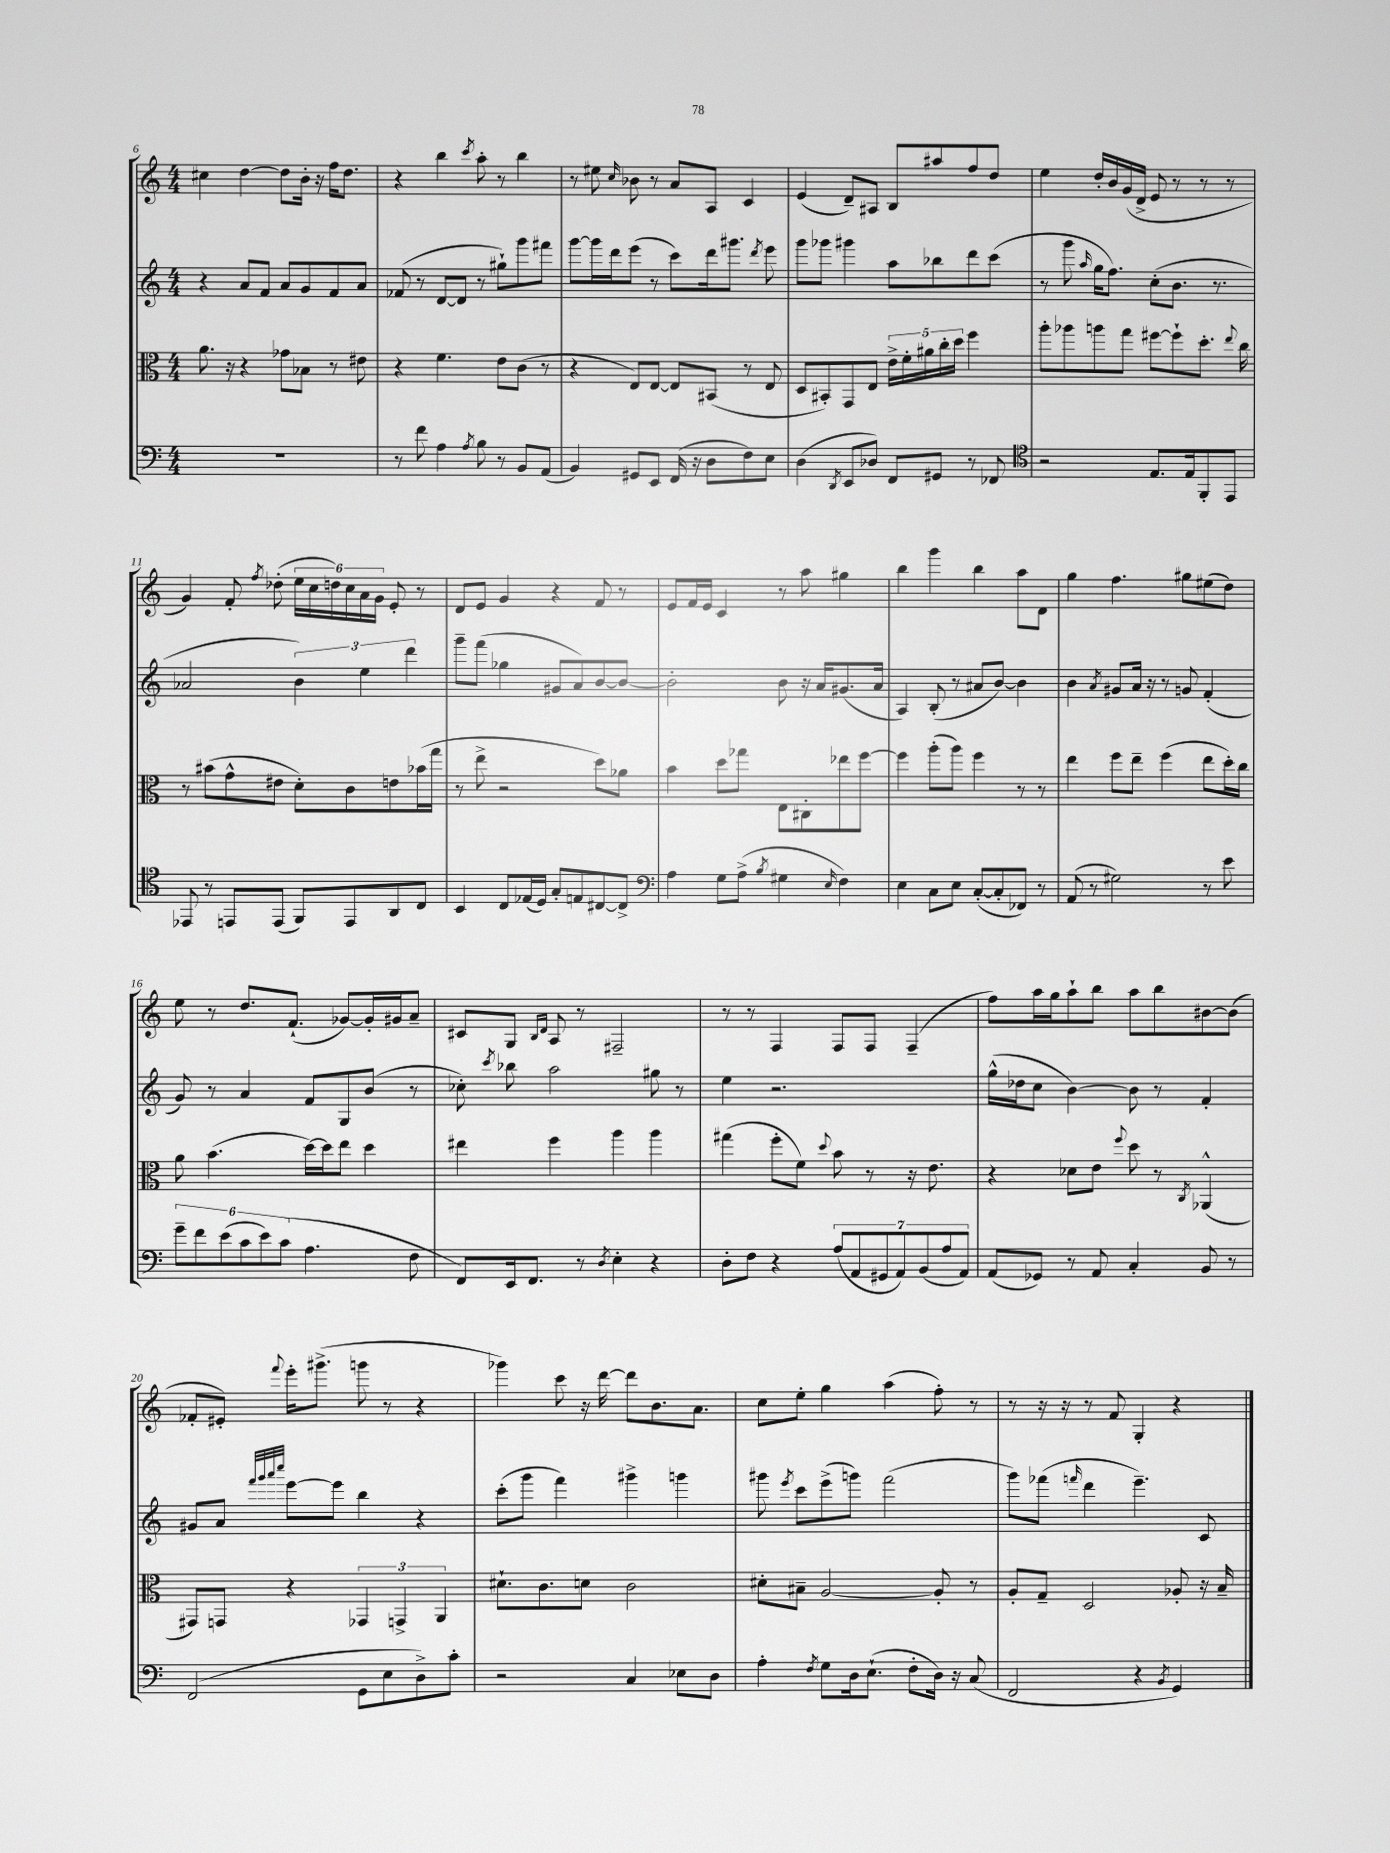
<<
\new StaffGroup <<
\new Staff = "s0" {
    \clef treble \key c \major \numericTimeSignature \time 4/4
    \autoBeamOff cis''4 d''4~ d''8[ b'16]-. r16 f''16[ d''8.] |
    r4 b''4 \acciaccatura { c'''8 } a''8-. r8 b''4 |
    r8 eis''8 \grace { c''16 } bes'8 r8 a'8[ a8] c'4 |
    e'4( d'8[--) ais8] b8[ ais''8 f''8 d''8] |
    e''4 d''16[-. b'16 g'16( d'16]-> e'8 r8 r8 r8 |
    g'4) f'8-. \acciaccatura { f''8 } des''8-.( \tuplet 6/4 { e''16[ c''16 d''16) c''16 a'16 g'16] } e'8-. r8 |
    d'8[ e'8] g'4 r4 f'8 r8 |
    e'8[ f'16 e'16] c'4 r8 a''8 gis''4 |
    b''4 g'''4 b''4 a''8[ d'8] |
    g''4 f''4. gis''8[ eis''8( d''8]) |
    e''8 r8 d''8.[ f'8.]-!( ges'8[~) ges'16-. gis'16 a'8]-- |
    cis'8[ g8] \grace { b16[ d'16] } a8 r8 fis2-- |
    r8 r8 f4 f8[ f8] f4--( |
    f''8[) a''16 g''16 a''8-! b''8] a''8[ b''8 bis'8~ bis'8]( |
    fes'8[-. eis'8]-.) \appoggiatura { f'''8 } e'''16[-. gis'''8.]->( g'''8 r8 r4 |
    ges'''4) c'''8 r16 d'''16~ d'''8[ b'8. a'8.] |
    c''8[ e''8]-. g''4 a''4( f''8-.) r8 |
    r8 r16 r16 r8 f'8 g4-. r4 \bar "|." |
}
\new Staff = "s1" {
    \clef treble \key c \major \numericTimeSignature \time 4/4
    \autoBeamOff r4 a'8[ f'8] a'8[ g'8 f'8 a'8] |
    fes'8( r8 d'8[~ d'8] r8 gis''8[-!) g'''8 fis'''8] |
    g'''8[~ g'''16 d'''16 e'''8]( r8 c'''8[) d'''16 gis'''8.] \acciaccatura { d'''8 } e'''8 |
    g'''8[ ges'''8] gis'''4 a''8[ bes''8 d'''8 c'''8]( |
    r8 g'''8 \grace { a''16 } g''16[ f''8.]) c''8[-.( b'8.] r8. |
    aes'2 \tuplet 3/2 { b'4) e''4 d'''4 } |
    g'''8[-- f'''8]( ges''4 gis'8[ a'8) b'8~ b'8]~ |
    b'2-. b'8 r16 a'16[ gis'8.( a'16] |
    a4) b8-.( r8 ais'8[ b'8]~) b'4 |
    b'4 \acciaccatura { a'8 } gis'8[ a'16] r16 r8 g'8 f'4-.( |
    g'8) r8 a'4 f'8[ g8 b'8]( r8 |
    ces''8-.) \acciaccatura { c'''8 } bes''8 a''2 gis''8 r8 |
    e''4 r2. |
    g''16[-^( des''16 c''8] b'4~) b'8 r8 f'4-. |
    gis'8[ a'8] \grace { f'''32[ g'''32 a'''32 c''''32] } e'''8[~ e'''8] b''4 r4 |
    c'''8[-.( g'''8] f'''4) gis'''4-> g'''4 |
    gis'''8 \acciaccatura { e'''8 } c'''8[ e'''8->( g'''8]) f'''2( |
    g'''8[) fes'''8]( \grace { f'''16 } d'''4 e'''4.--) c'8 \bar "|." |
}
\new Staff = "s2" {
    \clef alto \key c \major \numericTimeSignature \time 4/4
    \autoBeamOff a'8. r16 r4 ges'8[ bes8] r8 eis'8 |
    r4 f'4. e'8[ c'8]( r8 |
    r4 e8[) e8]~ e8[ bis,8]( r8 e8 |
    d8[ bis,8-.) g,8 e8] \tuplet 5/4 { e'16[-> f'16-. ais'16 c''16-. d''16] } f''4 |
    a''8[-. aes''8 a''8 g''8] fis''8[~ fis''8-! d''8.]-. \appoggiatura { e''8 } c''16 |
    r8 bis'8[( g'8-^ eis'8] d'8[-.) c'8 e'8 bes'16( g''16] |
    r8 e''8-> r2 d''8[) aes'8] |
    b'4 d''8[ ges''8] e8[ cis8-. ees''8 f''8]~ |
    f''4 a''8[-.( a''8]) f''4 r8 r8 |
    e''4 f''8[ e''8]-- f''4( e''8[ d''16-.) c''16] |
    a'8 b'4.( d''16[~) d''16 e''8] d''4 |
    eis''4 f''4 a''4 a''4 |
    gis''4( f''8[-. f'8]) \appoggiatura { d''8 } b'8 r8 r16 e'8. |
    r4 des'8[ e'8] \appoggiatura { f''8 } d''8 r8 \acciaccatura { c8 } aes,4-^( |
    gis,8[) g,8] r4 \tuplet 3/2 { ges,4 g,4-> a,4 } |
    dis'8.[-! c'8. d'8] c'2 |
    dis'8[-. bis8]-- a2~ a8-. r8 |
    a8[-. g8]-- d2 aes8-. r16 b16-- \bar "|." |
}
\new Staff = "s3" {
    \clef bass \key c \major \numericTimeSignature \time 4/4
    \autoBeamOff R1 |
    r8 f'8 a4 \acciaccatura { a8 } b8 r8 b,8[ a,8]( |
    b,4) gis,8[ e,8] f,16( r16 d8[ f8) e8] |
    d4( \acciaccatura { d,8 } e,8[ des8]) f,8[ gis,8] r8 fes,8 |
    \clef tenor r2 e8.[ e16 f,8-. e,8] |
    ees,8 r8 e,8[ e,8]( f,8[) e,8 a,8 c8] |
    b,4 c8[ ees16( d16]) g8[-. e8 cis8~ cis8]-> |
    \clef bass a4 g8[ a8]->( \acciaccatura { b8 } gis4 \grace { e16 } f4) |
    e4 c8[ e8] c8[~-.( c8-. fes,8]) r8 |
    a,8( r8 gis2) r8 e'8 |
    \tuplet 6/4 { g'8[-- f'8 e'8( c'8 e'8) c'8]( } a4. f8 |
    f,8[) e,16 f,8.] r8 \acciaccatura { d8 } e4-. r4 |
    d8[-. f8] r4 \tuplet 7/4 { a8[( a,8 gis,8 a,8) b,8( a8 a,8]) } |
    a,8[( ges,8]) r8 a,8 c4-. b,8 r8 |
    f,2( g,8[ e8 d8->) c'8]-. |
    r2 c4 ees8[ d8] |
    a4-. \acciaccatura { f8 } g8[ d16 e8.]-!( f8[-. d16]) r16 c8( |
    f,2 r4 \acciaccatura { b,8 } g,4) \bar "|." |
}
>>
>>
\layout { \context { \Score currentBarNumber = #6 } }
